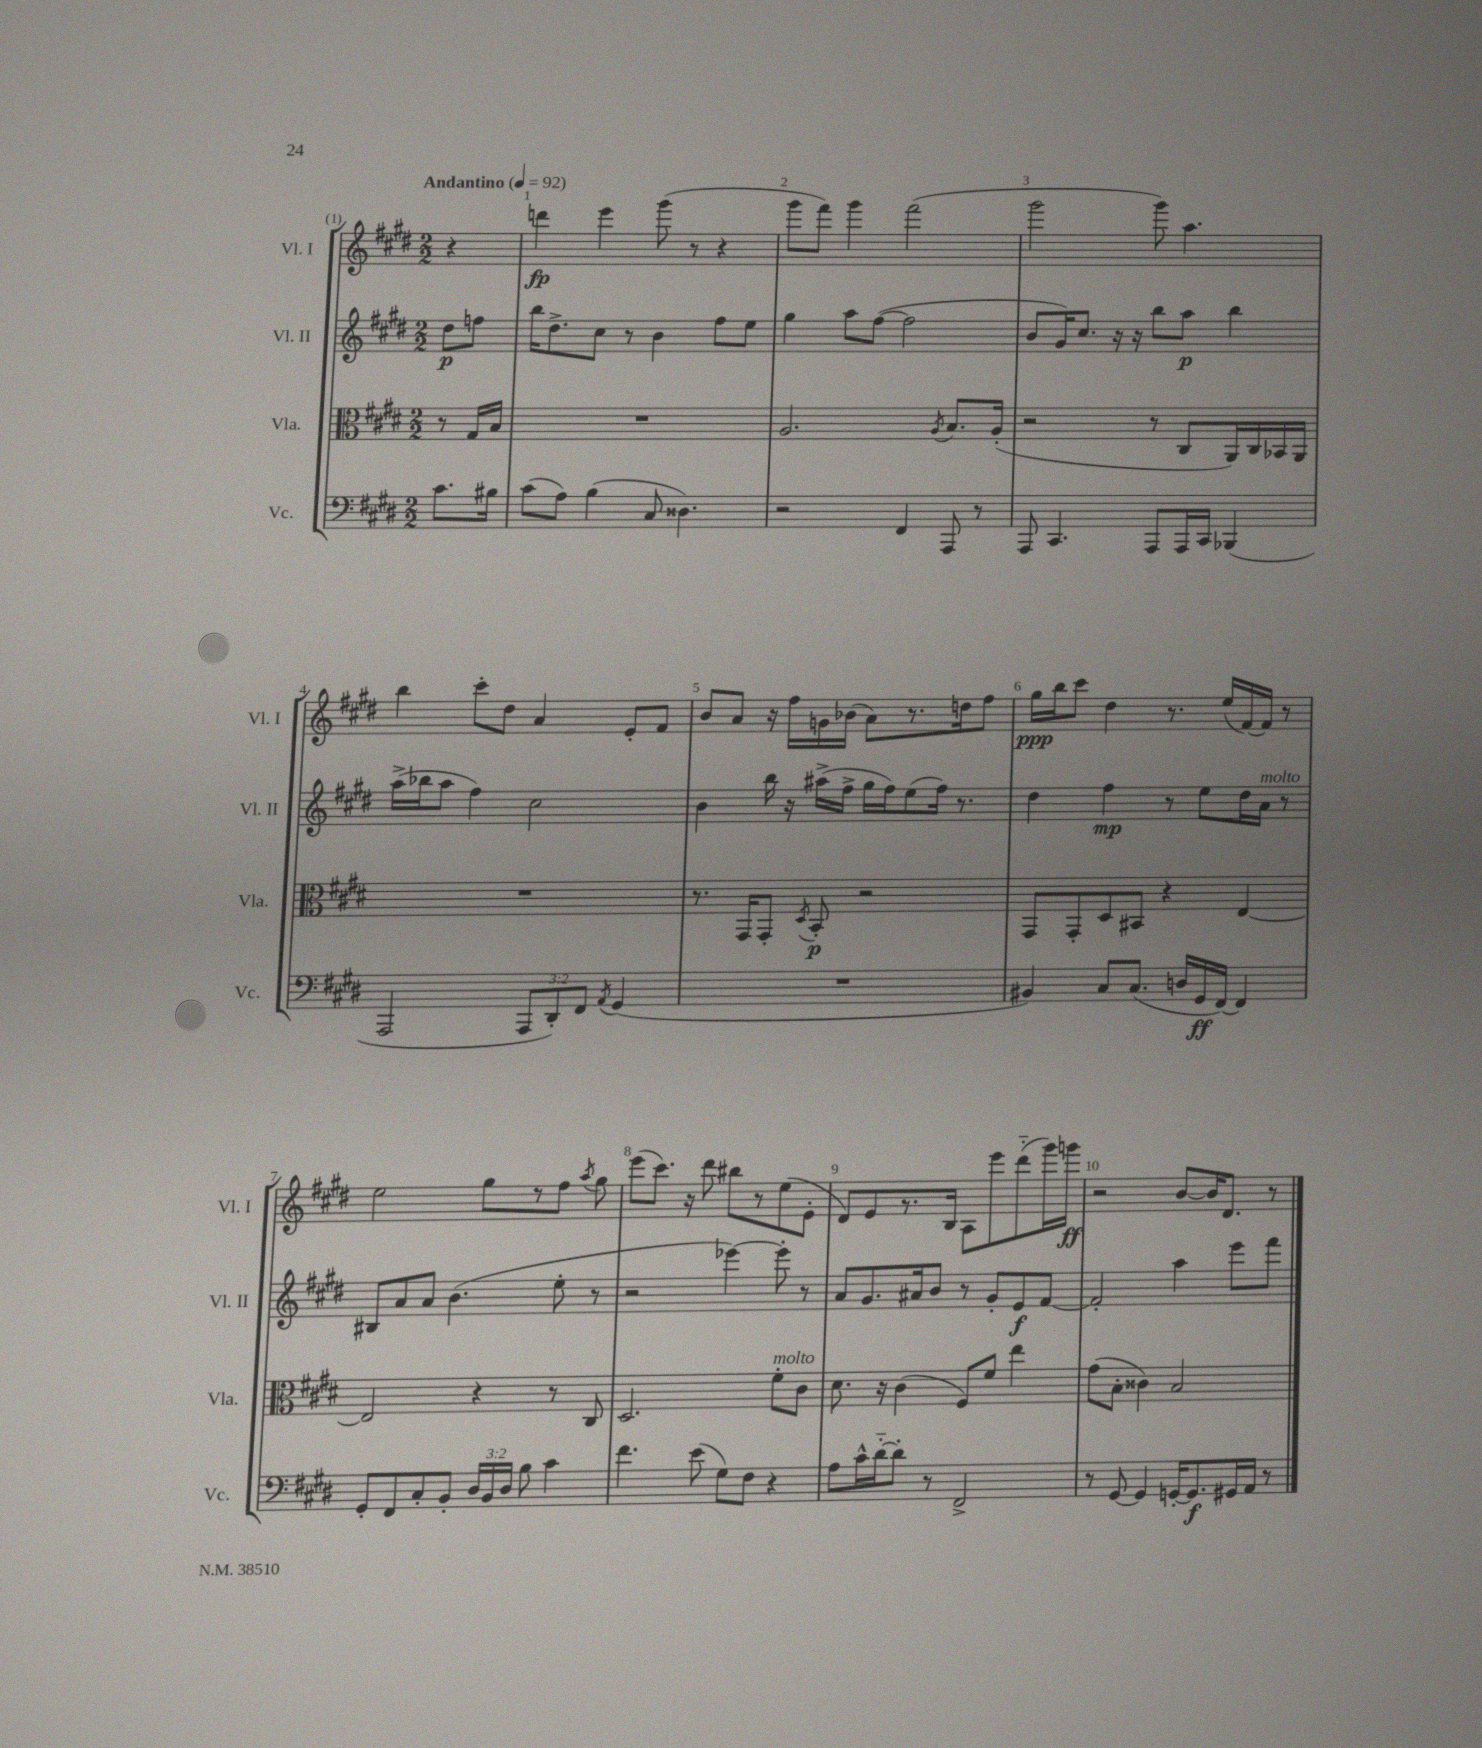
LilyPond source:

<<
\new StaffGroup <<
\new Staff = "s0" \with { instrumentName = "Vl. I" shortInstrumentName = "Vl. I" } {
    \clef treble \key e \major \numericTimeSignature \time 2/2 \partial 4 \tempo "Andantino" 4 = 92
    \autoBeamOff r4 |
    d'''4\fp e'''4 gis'''8( r8 r4 |
    gis'''8[ fis'''8]) gis'''4 fis'''2( |
    gis'''2 gis'''8) a''4. |
    b''4 cis'''8[-. dis''8] a'4 e'8[-. fis'8] |
    b'8[ a'8] r16 fis''16[ g'16 bes'16]( a'8[) r8. d''16 fis''8] |
    gis''16[\ppp b''16 cis'''8] dis''4 r8. e''16[( fis'16~) fis'16] r8 |
    e''2 gis''8[ r8 fis''8] \acciaccatura { a''8 } gis''8 |
    e'''8[( cis'''8.]) r16 dis'''8 bis''8[ r8 e''8( e'8]-. |
    dis'8[) e'8 r8. b16] a8[ e'''8 dis'''8-_( gis'''16) g'''16]\ff |
    r2 b'8[~ b'16 dis'8.] r8 \bar "|." |
}
\new Staff = "s1" \with { instrumentName = "Vl. II" shortInstrumentName = "Vl. II" } {
    \clef treble \key e \major \numericTimeSignature \time 2/2 \partial 4
    \autoBeamOff dis''8[\p f''8] |
    b''16[ dis''8.-> cis''8] r8 b'4 fis''8[ e''8] |
    gis''4 a''8[ fis''8]~( fis''2 |
    b'8[ gis'16) cis''8.] r16 r16 b''8[ a''8]\p b''4 |
    a''16[->( bes''16 a''8] fis''4) cis''2 |
    b'4 b''16 r16 ais''16[->( fis''16]-> gis''16[ fis''16) e''8( fis''16]) r8. |
    dis''4 fis''4\mp r8 e''8[ dis''16 a'16]^\markup { \italic "molto" } r8 |
    bis8[ a'8 a'8] b'4.( e''8-. r8 |
    r2 ees'''4~) ees'''8-. r8 |
    a'8[ gis'8. ais'16 b'8] r8 gis'8[-. e'8\f fis'8]~ |
    fis'2-. a''4 e'''8[ fis'''8] \bar "|." |
}
\new Staff = "s2" \with { instrumentName = "Vla." shortInstrumentName = "Vla." } {
    \clef alto \key e \major \numericTimeSignature \time 2/2 \partial 4
    \autoBeamOff r8 gis16[ b16] |
    R1 |
    a2. \acciaccatura { a8 } b8.[ a16]-.( |
    r2 r8 cis8[ a,16) cis16 bes,16 a,16] |
    R1 |
    r8. gis,16[ gis,8]-. \acciaccatura { dis8 } b,8-.\p r2 |
    gis,8[ gis,8-. dis8 bis,8] r4 e4~ |
    e2 r4 r8 cis8 |
    dis2. fis'8[-.^\markup { \italic "molto" } cis'8] |
    dis'8. r16 cis'4( fis8[) fis'8] e''4 |
    gis'8[( b8]-. cisis'4) b2 \bar "|." |
}
\new Staff = "s3" \with { instrumentName = "Vc." shortInstrumentName = "Vc." } {
    \clef bass \key e \major \numericTimeSignature \time 2/2 \override Staff.TupletNumber.text = #tuplet-number::calc-fraction-text \partial 4
    \autoBeamOff cis'8.[ bis16] |
    cis'8[( a8]) b4( cis8 disis4.) |
    r2 fis,4 a,,8 r8 |
    a,,8 cis,4. a,,8[ a,,16 cis,16] bes,,4( |
    a,,2 \tuplet 3/2 { a,,8[ dis,8-.) fis,8] } \acciaccatura { a,8 } gis,4( |
    R1 |
    bis,4) cis8[ cis8.]( d16[ gis,16\ff fis,16]~) fis,4 |
    gis,8[-. fis,8 cis8-. b,8]-. \tuplet 3/2 { dis16[ b,16 dis16] } b8 cis'4 |
    fis'4. e'8( gis8[) fis8] r4 |
    a8[ cis'16-^ dis'16~-_ dis'8]-. r8 fis,2-> |
    r8 gis,8~ gis,4 g,16[~-. g,8.\f gis,16 a,16] r8 \bar "|." |
}
>>
>>
\layout { \context { \Score \override BarNumber.break-visibility = ##(#f #t #t) barNumberVisibility = #all-bar-numbers-visible } }
